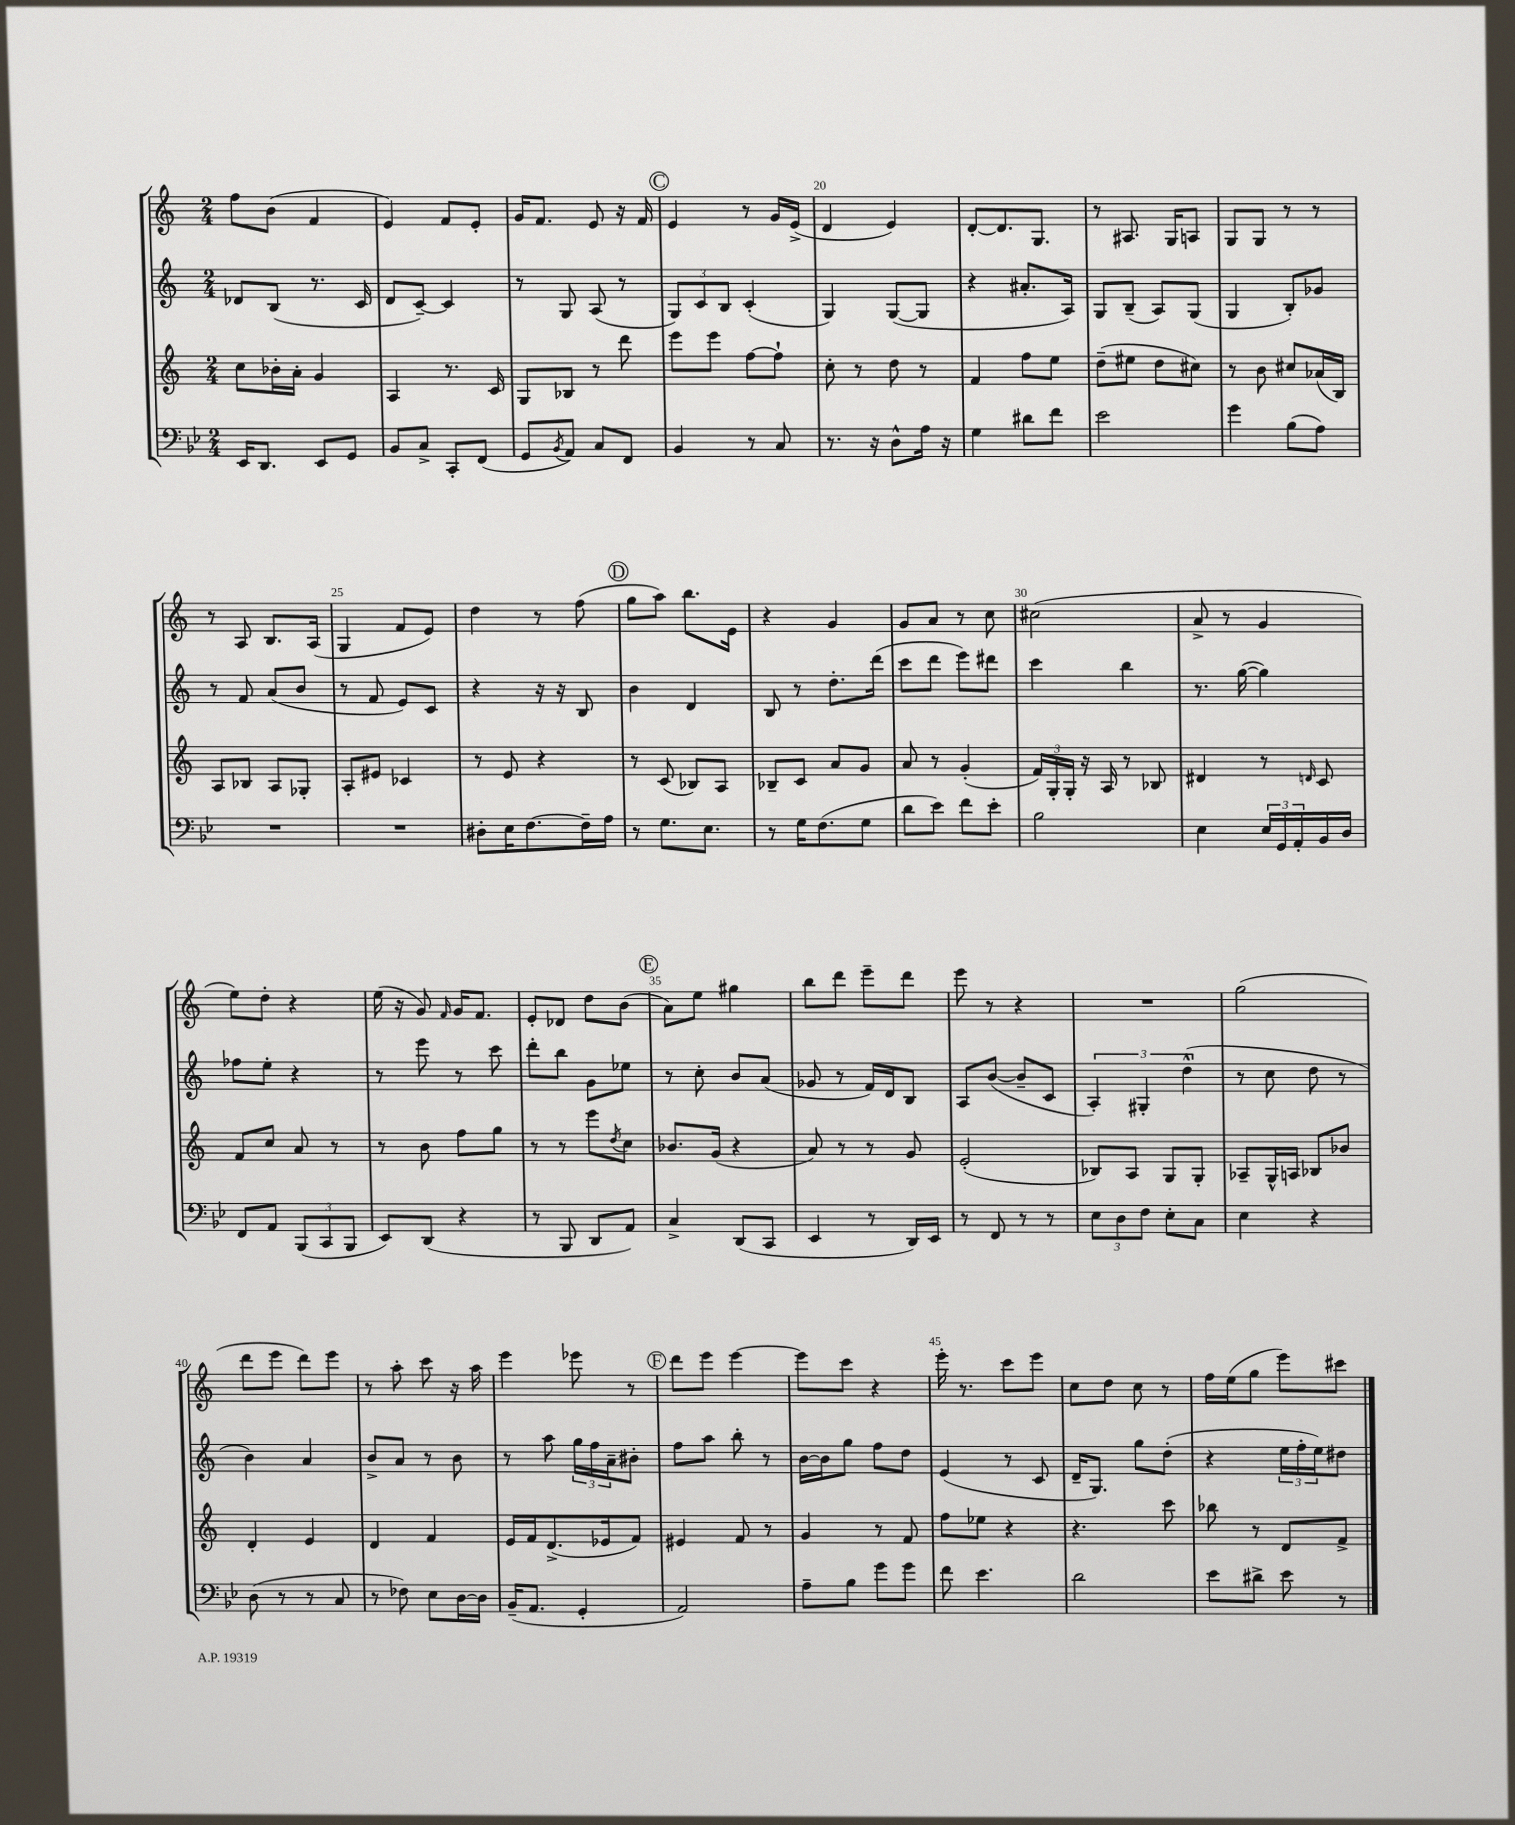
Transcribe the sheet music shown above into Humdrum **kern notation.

**kern	**kern	**kern	**kern
*staff4	*staff3	*staff2	*staff1
*clefF4	*clefG2	*clefG2	*clefG2
*k[b-e-]	*k[]	*k[]	*k[]
*M2/4	*M2/4	*M2/4	*M2/4
16EE-	8cc	8d-	8ff
8.DD	.	.	.
.	16b-'	(8B	(8b
.	16a'	.	.
8EE-	4g	8.r	4f
8GG	.	.	.
.	.	16c	.
=	=	=	=
8BB-	4A	8d	4e)
8C^	.	[8c~)	.
8CC'	8.r	4c]	8f
(8FF	.	.	8e'
.	16c	.	.
=	=	=	=
8GG	8G	8r	16g
.	.	.	8.f
8qBB-	.	.	.
8AA)	8B-	8G	.
8C	8r	(8A	8e
8FF	8ddd	8r	16r
.	.	.	16f
=	=	=	=
4BB-	8eee	12G)	4e
.	.	12c	.
.	8eee	.	.
.	.	12B	.
8r	[8ff	(4c'	8r
8C	8ff`]	.	16g
.	.	.	(16e^
=	=	=	=
8.r	8cc'	4G)	4d
.	8r	.	.
16r	.	.	.
8D^^	8dd	([8G	4e)
16A	8r	8G]	.
16r	.	.	.
=	=	=	=
4G	4f	4r	[8d'
.	.	.	8.d]
8d#	8ff	8.a#'	.
.	.	.	8.G
8f	8ee	.	.
.	.	16A)	.
=	=	=	=
2e-	(8dd~	8G	8r
.	8ee#	(8B~	8.A#
.	8dd	8A)	.
.	.	.	16G
.	8cc#)	(8G	8A
=	=	=	=
4g	8r	4G	8G
.	8b	.	8G
(8B-	8cc#	8B')	8r
8A)	(16a-	8g-	8r
.	16B)	.	.
=	=	=	=
2r	8A	8r	8r
.	8B-	8f	8A
.	8A	(8a	8.B
.	8G-'	8b	.
.	.	.	(16A
=	=	=	=
2r	8A'	8r	4G
.	8e#	8f	.
.	4c-	8e)	8f
.	.	8c	8e)
=	=	=	=
8D#'	8r	4r	4dd
16E-	8e	.	.
[8.F	.	.	.
.	4r	16r	8r
.	.	16r	.
16F~]	.	8B	(8ff
16A	.	.	.
=	=	=	=
8r	8r	4b	8gg
8.G	(8c	.	8aa)
.	8B-)	4d	8.bb
8.E-	.	.	.
.	8A	.	.
.	.	.	16e
=	=	=	=
8r	8B-~	8B	4r
16G	8c	8r	.
(8.F	.	.	.
.	8a	8.dd'	4g
8G	8g	.	.
.	.	(16ddd	.
=	=	=	=
8d	8a	8ccc	8g
8e-)	8r	8ddd	8a
8f	(4g'	8eee)	8r
8e-'	.	8ddd#	8cc
=	=	=	=
2B-	24f)	4ccc	(2cc#
.	24G'	.	.
.	24G'	.	.
.	16r	.	.
.	16A	.	.
.	8r	4bb	.
.	8B-	.	.
=	=	=	=
4E-	4d#	8.r	8a^
.	.	.	8r
.	.	([16gg	.
24E-	8r	4gg])	4g
24GG	.	.	.
24AA'	.	.	.
.	16qqd	.	.
16BB-	8c	.	.
16D	.	.	.
=	=	=	=
8FF	8f	8ff-	8ee)
8AA	8cc	8ee'	8dd'
(12BBB-	8a	4r	4r
12CC	.	.	.
.	8r	.	.
12BBB-	.	.	.
=	=	=	=
8EE-)	8r	8r	(16ee
.	.	.	16r
(8DD	8b	8eee	8g)
.	.	.	16qqf
4r	8ff	8r	16g
.	.	.	8.f
.	8gg	8ccc	.
=	=	=	=
8r	8r	8ddd'	8e'
8BBB-	8r	8bb	8d-
8DD	8eee	8g	8dd
.	8qdd	.	.
8AA)	8cc	8ee-	(8b
=	=	=	=
4C^	8.b-	8r	8a)
.	.	8cc'	8ee
.	(16g	.	.
(8DD	4r	8b	4gg#
8CC	.	(8a	.
=	=	=	=
4EE-	8a)	8g-	8bb
.	8r	8r	8ddd
8r	8r	16f)	8eee~
.	.	16d	.
16DD)	8g	8B	8ddd
16EE-	.	.	.
=	=	=	=
8r	(2e'	8A	8eee
8FF	.	([8b	8r
8r	.	8b~]	4r
8r	.	8c	.
=	=	=	=
12E-	8B-)	6A')	2r
12D	.	.	.
.	8A	.	.
12F	.	6G#'	.
8E-'	8G	.	.
.	.	(6dd^^	.
8C	8G'	.	.
=	=	=	=
4E-	8A-~	8r	(2gg
.	16G^^	8cc	.
.	16A	.	.
4r	8B-	8dd	.
.	8b-	8r	.
=	=	=	=
(8D	4d'	4b)	8ddd
8r	.	.	8eee
8r	4e	4a	8ddd)
8C	.	.	8eee
=	=	=	=
8r	4d	8b^	8r
8F-)	.	8a	8aa'
8E-	4f	8r	8ccc
[16D	.	8b	16r
16D]	.	.	16aa
=	=	=	=
(16BB-~	16e	8r	4eee
8.AA	16f	.	.
.	(8.d^	8aa	.
4GG'	.	24gg	8eee-
.	.	24ff	.
.	16e-	.	.
.	.	24a~	.
.	8f)	8b#'	8r
=	=	=	=
2AA)	4e#	8ff	8ddd
.	.	8aa	8eee
.	8f	8bb'	[4eee
.	8r	8r	.
=	=	=	=
8A~	4g	[16b	8eee]
.	.	16b]	.
8B-	.	8gg	8ccc
8g	8r	8ff	4r
8g	8f	8dd	.
=	=	=	=
8f	8ff	(4e	16eee'
.	.	.	8.r
4.e-	8ee-	.	.
.	4r	8r	8ccc
.	.	8c	8eee
=	=	=	=
2d	4.r	16d~	8cc
.	.	8.G)	.
.	.	.	8dd
.	.	8gg	8cc
.	8ccc	(8dd'	8r
=	=	=	=
8e-	8bb-	4r	16ff
.	.	.	(16ee
8d#^	8r	.	8gg
8e-	8d	24ee	8eee)
.	.	24ff'	.
.	.	24ee)	.
8r	8f^	8dd#	8ccc#
==	==	==	==
*-	*-	*-	*-
